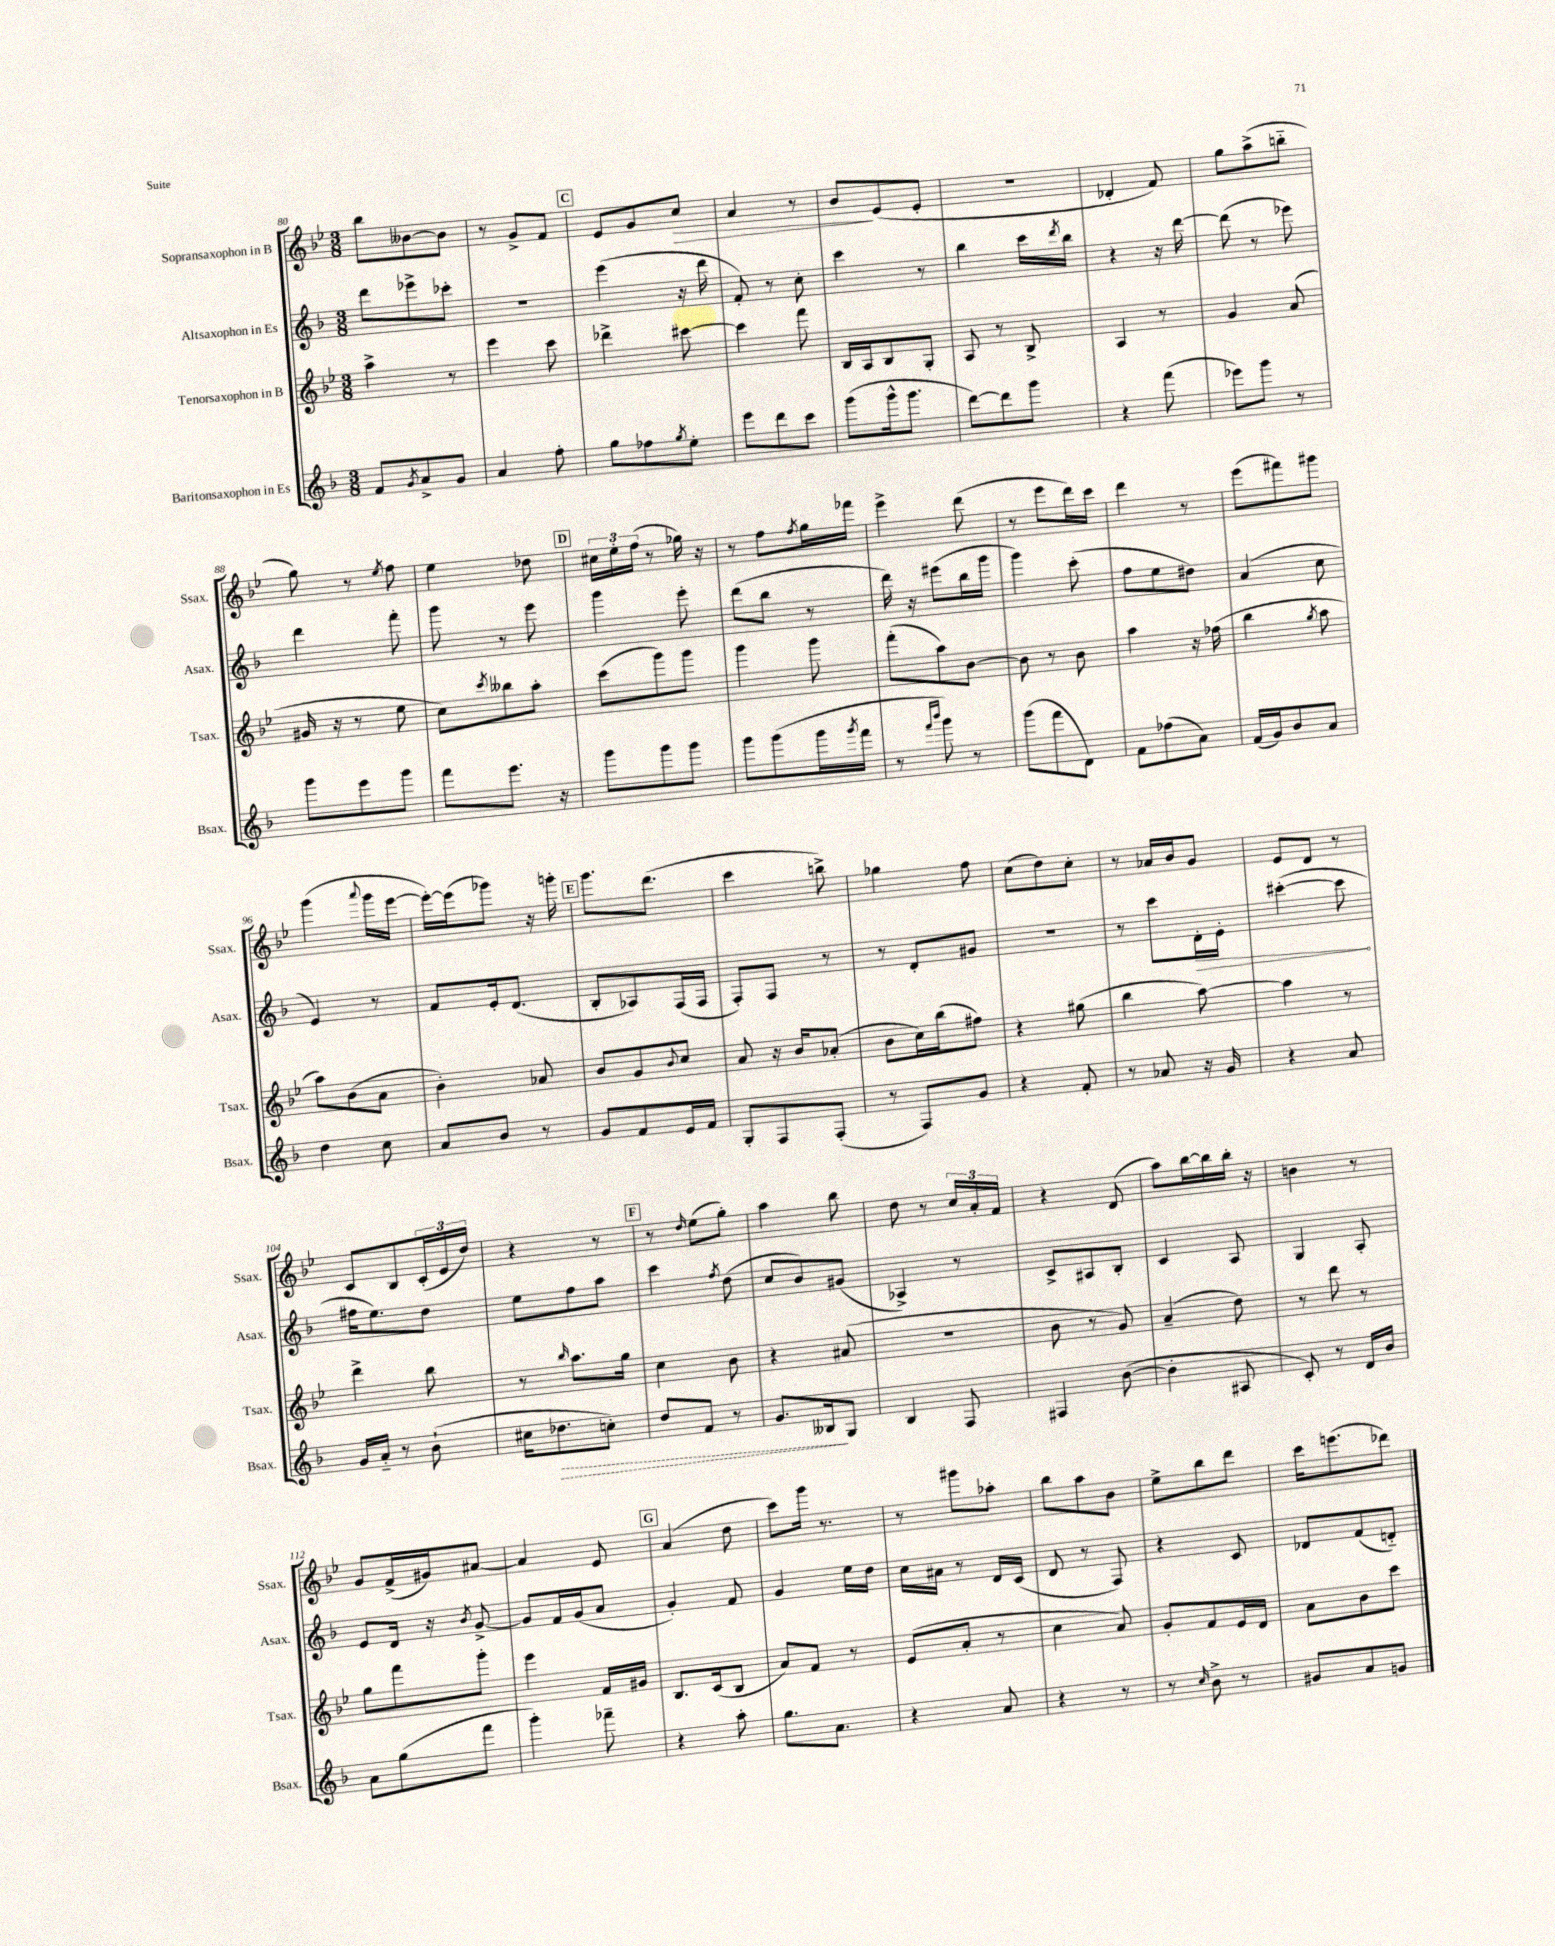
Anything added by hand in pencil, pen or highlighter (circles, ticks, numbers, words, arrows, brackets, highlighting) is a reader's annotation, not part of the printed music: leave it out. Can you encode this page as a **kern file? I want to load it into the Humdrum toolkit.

**kern	**dynam	**kern	**kern	**dynam	**kern	**dynam
*part4	*part4	*part3	*part2	*part2	*part1	*part1
*staff4	*staff4	*staff3	*staff2	*staff2	*staff1	*staff1
*I"Baritonsaxophon in Es	*	*I"Tenorsaxophon in B	*I"Altsaxophon in Es	*	*I"Sopransaxophon in B	*
*I'Bsax.	*	*I'Tsax.	*I'Asax.	*	*I'Ssax.	*
*clefG2	*	*clefG2	*clefG2	*	*clefG2	*
*k[b-]	*	*k[b-e-]	*k[b-]	*	*k[b-e-]	*
*M3/8	*	*M3/8	*M3/8	*	*M3/8	*
=80	=80	=80	=80	=80	=80	=80
8f/L	.	4aa^\	8ddd\L	.	8bb-\L	.
8qg/	.	.	.	.	.	.
8a^/	.	.	8eee-X^\	.	[8b--X\	.
8g/J	.	8r	8ccc-X'\J	.	8b--\J]	.
=81	=81	=81	=81	=81	=81	=81
4a/	.	4eee-\	4.r	.	8r	.
.	.	.	.	.	8g^/L	.
8ff'\	.	8ccc\	.	.	8f/J	.
!!LO:REH:place=s1:t=C
=82	=82	=82	=82	=82	=82	=82
8gg\L	.	4ddd-X^\	(4eee\	.	8e-/L	.
8ff-X\	.	.	.	.	8g/	.
8qgg/	.	.	.	.	.	.
!	!	!	!	!	!	!LO:HP:b
8ee'\J	.	[8ccc#X\	16r	.	8cc/J	>
.	.	.	16ddd\	.	.	.
=83	=83	=83	=83	=83	=83	=83
8eee\L	.	4ccc#\]	8f'/)	.	4a/	.
8ddd\	.	.	8r	.	.	.
8ccc\J	.	8fff\	8cc'\	.	8r	.
=84	=84	=84	=84	=84	=84	=84
(8ggg\L	.	16B-/LL	4ccc\	.	8b-/L	.
.	.	16A/J	.	.	.	.
16ggg^^\k	.	8B-/	.	.	(8e-/	]
8.ggg\J	.	.	.	.	.	.
.	.	8G'/J	8r	.	8e-'/J	.
=85	=85	=85	=85	=85	=85	=85
[8ddd\L)	.	8A/	4bb-\	.	4.r	.
8ddd\]	.	8r	.	.	.	.
8ggg\J	.	8B-^/	16ccc\LL	.	.	.
.	.	.	8qddd/	.	.	.
.	.	.	16bb-\JJ	.	.	.
=86	=86	=86	=86	=86	=86	=86
4r	.	4A/	4r	.	4d-X'/	.
(8fff\	.	8r	16r	.	8f/)	.
.	.	.	[16ddd\	.	.	.
=87	=87	=87	=87	=87	=87	=87
8eee-X\L)	.	4g/	(8ddd\]	.	8gg\L	.
8ggg\J	.	.	8r	.	(8aa^\	.
8r	.	(8a/	8eee-X\)	.	8bbn\J	.
!!LO:LB:g=z
=88	=88	=88	=88	=88	=88	=88
8ggg\L	.	16g#X/	4ddd\	.	8gg\)	.
.	.	16r	.	.	.	.
8eee\	.	8r	.	.	8r	.
.	.	.	.	.	8qee-/	.
8ggg\J	.	8ee-\	8fff'\	.	8ff\	.
=89	=89	=89	=89	=89	=89	=89
8fff\L	.	8cc\L)	8ggg\	.	4ee-\	.
.	.	8qccc/	.	.	.	.
8.eee\J	.	8bb--X\	8r	.	.	.
.	.	8aa'\J	8eee\	.	8dd-X\	.
16r	.	.	.	.	.	.
!!LO:REH:place=s1:t=D
=90	=90	=90	=90	=90	=90	=90
8ggg\L	.	(8ccc\L	4ggg\	.	24cc#X\LL	.
.	.	.	.	.	24ee-'\	.
.	.	.	.	.	(24ff\JJ	.
8ggg\	.	8ggg\)	.	.	8r	.
8ggg\J	.	8ggg\J	8eee'\	.	16gg-X\)	.
.	.	.	.	.	16r	.
=91	=91	=91	=91	=91	=91	=91
8ggg\L	.	4ggg\	(8ddd\L	.	8r	.
(8ggg\	.	.	8bb-\J	.	8ff\L	.
.	.	.	.	.	8qff/	.
16ggg\L	.	8ggg\	8r	.	16gg\L	.
8qggg/	.	.	.	.	.	.
16fff\JJ	.	.	.	.	16fff-X\JJ	.
=92	=92	=92	=92	=92	=92	=92
8r	.	(8fff'\L	16ddd\)	.	4eee-^\	.
.	.	.	16r	.	.	.
16qqfff/LL	.	.	.	.	.	.
16qqbbb-/JJ	.	.	.	.	.	.
8ggg\)	.	8aa\)	(8eee#X\L	.	.	.
8r	.	[8b-\J	16bb-\L	.	(8ddd\	.
.	.	.	16ggg\JJ	.	.	.
=93	=93	=93	=93	=93	=93	=93
(8ggg\L	.	8b-\]	4ggg\)	.	8r	.
8fff\	.	8r	.	.	8eee-\L	.
8d\J)	.	8b-\	(8ccc'\	.	16ddd\L)	.
.	.	.	.	.	16ccc\JJ	.
=94	=94	=94	=94	=94	=94	=94
8f\L	.	4aa\	8ff\L	.	4ddd\	.
(8ff-X\	.	.	8ee\	.	.	.
8a\J)	.	16r	8dd#X\J)	.	8r	.
.	.	(16ff-X\	.	.	.	.
=95	=95	=95	=95	=95	=95	=95
(16f/LL	.	4bb-\	(4a/	.	(8eee-\L	.
16g/J)	.	.	.	.	.	.
8b-/	.	.	.	.	8fff#X\)	.
.	.	8qgg/	.	.	.	.
8a/J	.	8aa\	8cc\	.	8ggg#X\J	.
!!LO:LB:g=z
=96	=96	=96	=96	=96	=96	=96
4dd\	.	8aa\L)	4e/)	.	(4ggg\	.
.	.	(8b-\	.	.	.	.
.	.	.	.	.	8qqaaa/	.
8cc\	.	8a\J	8r	.	16ggg\LL	.
.	.	.	.	.	[16eee-\JJ	.
=97	=97	=97	=97	=97	=97	=97
8a/L	.	4b-'\)	8f/L	.	16eee-'\LL_)	.
.	.	.	.	.	(16eee-\J]	.
8b-/J	.	.	16e'/k	.	8ggg-X\J)	.
.	.	.	(8.d/J	.	.	.
8r	.	8a-X/	.	.	16r	.
.	.	.	.	.	16gggn'\	.
!!LO:REH:place=s1:t=E
=98	=98	=98	=98	=98	=98	=98
8g/L	.	8b-/L	8B-'/L	.	8.ggg\L	.
8f/	.	8g/	8A-X/)	.	.	.
.	.	.	.	.	(8.ddd\J	.
.	.	8qqb-/	.	.	.	.
16e/L	.	8cc/J	(16F/L	.	.	.
16f/JJ	.	.	16F/JJ	.	.	.
=99	=99	=99	=99	=99	=99	=99
8G'/L	.	8a/	8F'/L)	.	4ccc\	.
8F/	.	16r	8F/J	.	.	.
.	.	16b-/KL	.	.	.	.
(8F'/J	.	(8a-X'/J	8r	.	8bbn^\)	.
=100	=100	=100	=100	=100	=100	=100
8r	.	8b-\L	8r	.	4gg-X\	.
8F/L)	.	16cc\L)	8d'/L	.	.	.
.	.	(16bb-\J	.	.	.	.
8g/J	.	8ff#X\J)	8g#X/J	.	8ff\	.
=101	=101	=101	=101	=101	=101	=101
4r	.	4r	4.r	.	(8cc\L	.
.	.	.	.	.	8dd\)	.
8f'/	.	(8gg#X\	.	.	8cc'\J	.
=102	=102	=102	=102	=102	=102	=102
8r	.	4bb-\	8r	.	8r	.
8a-X/	.	.	8ccc\L	.	16a-X/LL	.
.	.	.	.	.	16b-/J	.
!	!	!	!	!LO:HP:b	!	!
16r	.	[8aa\)	16d'\L	>	8g/J	.
16g/	.	.	16e'\JJ	.	.	.
=103	=103	=103	=103	=103	=103	=103
4r	.	4aa\]	([4ccc#X'\	.	8e-/L	.
.	.	.	.	.	8d/J	.
8a/	.	8r	8ccc#\]	.	8r	.
.	.	.	.	]	.	.
!!LO:LB:g=z
=104	=104	=104	=104	=104	=104	=104
16g/LL	.	4ddd^\	16ff#X\KL	.	8c/L	.
16a/JJ	.	.	8.ee\)	.	.	.
8r	.	.	.	.	8B-/	.
(8b-`\	.	8bb-\	8dd\J	.	(24c'/L	.
.	.	.	.	.	24e-/	.
.	.	.	.	.	24dd/JJ)	.
=105	=105	=105	=105	=105	=105	=105
16cc#X\KL	.	8r	8ee\L	.	4r	.
!	!LO:HP:b	!	!	!	!	!
8.dd-X\	>	.	.	.	.	.
.	.	16qqbb-/	.	.	.	.
.	.	8.aa\L	8ff\	.	.	.
8ccn'\J)	.	.	8aa\J	.	8r	.
.	.	16gg\Jk	.	.	.	.
!!LO:REH:place=s1:t=F
=106	=106	=106	=106	=106	=106	=106
8dd/L	.	4cc\	4ccc\	.	8r	.
.	.	.	.	.	16qqdd/	.
8f/J	.	.	.	.	(8ee-\L	.
.	.	.	8qff/	.	.	.
8r	.	8b-\	(8dd\	.	8gg'\J)	.
=107	=107	=107	=107	=107	=107	=107
8.g/L	.	4r	8cc/L	.	4aa\	.
.	.	.	8b-/)	.	.	.
16B--X/k	.	.	.	.	.	.
8G/J	]	(8a#X/	(8g#X/J	.	8bb-\	.
=108	=108	=108	=108	=108	=108	=108
4B-/	.	4.r	4A-X^/)	.	8dd\	.
.	.	.	.	.	8r	.
8F/	.	.	8r	.	24cc/LL	.
.	.	.	.	.	24a'/	.
.	.	.	.	.	24f/JJ	.
=109	=109	=109	=109	=109	=109	=109
4F#X/	.	8b-\	8c^/L	.	4r	.
.	.	8r	8A#X/	.	.	.
([8b-\	.	8g/)	8B-'/J	.	(8d/	.
=110	=110	=110	=110	=110	=110	=110
4b-'\]	.	(4a~/	4c/	.	8aa\L)	.
.	.	.	.	.	[16bb-\L	.
.	.	.	.	.	16bb-\]	.
8A#X/	.	8dd\)	8A/	.	16bb-'\JJ	.
.	.	.	.	.	16r	.
=111	=111	=111	=111	=111	=111	=111
8c'/)	.	8r	4G/	.	4bn\	.
8r	.	8ddd\	.	.	.	.
16d/LL	.	8r	8A'/	.	8r	.
16b-/JJ	.	.	.	.	.	.
!!LO:LB:g=z
=112	=112	=112	=112	=112	=112	=112
8a\L	.	8gg\L	8e/L	.	8g/L	.
(8gg\	.	8fff\	16d/Jk	.	(16f^/L	.
.	.	.	16r	.	16g#X/J)	.
.	.	.	8qb-/	.	.	.
8fff\J	.	8ggg'\J	[8g^/	.	[8a#X/J	.
=113	=113	=113	=113	=113	=113	=113
4ggg'\)	.	4eee-\	8g/L]	.	4a#/]	.
.	.	.	16f/L	.	.	.
.	.	.	(16g/J	.	.	.
8fff-X~\	.	16f/LL	8a/J	.	8e-/	.
.	.	16g#X/JJ	.	.	.	.
!!LO:REH:place=s1:t=G
=114	=114	=114	=114	=114	=114	=114
4r	.	8.B-/L	4g'/)	.	(4a/	.
.	.	(16c/k	.	.	.	.
8aa'\	.	8B-/J	8f/	.	8dd\	.
=115	=115	=115	=115	=115	=115	=115
8.gg\L	.	8a/L)	4g/	.	8ccc\L)	.
.	.	8f/J	.	.	16ggg\Jk	.
8.a\J	.	.	.	.	8.r	.
.	.	8r	16ee\LL	.	.	.
.	.	.	16dd\JJ	.	.	.
=116	=116	=116	=116	=116	=116	=116
4r	.	(8e-/L	16cc\LL	.	8r	.
.	.	.	16a#X\JJ	.	.	.
.	.	8a'/J	8r	.	8ggg#X\L	.
8a/	.	8r	16d/LL	.	8aa-X'\J	.
.	.	.	(16c/JJ	.	.	.
=117	=117	=117	=117	=117	=117	=117
4r	.	4cc\	8d/	.	8bb-\L	.
.	.	.	8r	.	8aa\	.
8r	.	8a/)	8F/)	.	8b-\J	.
=118	=118	=118	=118	=118	=118	=118
8r	.	8g'/L	4r	.	8ee-^\L	.
16qqcc/	.	.	.	.	.	.
8b-^\	.	8f/	.	.	8bb-\	.
8r	.	16e-/L	8c/	.	8ddd\J	.
.	.	16d/JJ	.	.	.	.
=119	=119	=119	=119	=119	=119	=119
8g#X/L	.	8a\L	8d-X/L	.	16ccc\KL	.
.	.	.	.	.	(8.eeen\	.
8a/	.	8b-\	(8f/	.	.	.
8gn/J	.	8ccc\J	8dn/J)	.	8ddd-X\J)	.
==	==	==	==	==	==	==
*-	*-	*-	*-	*-	*-	*-
